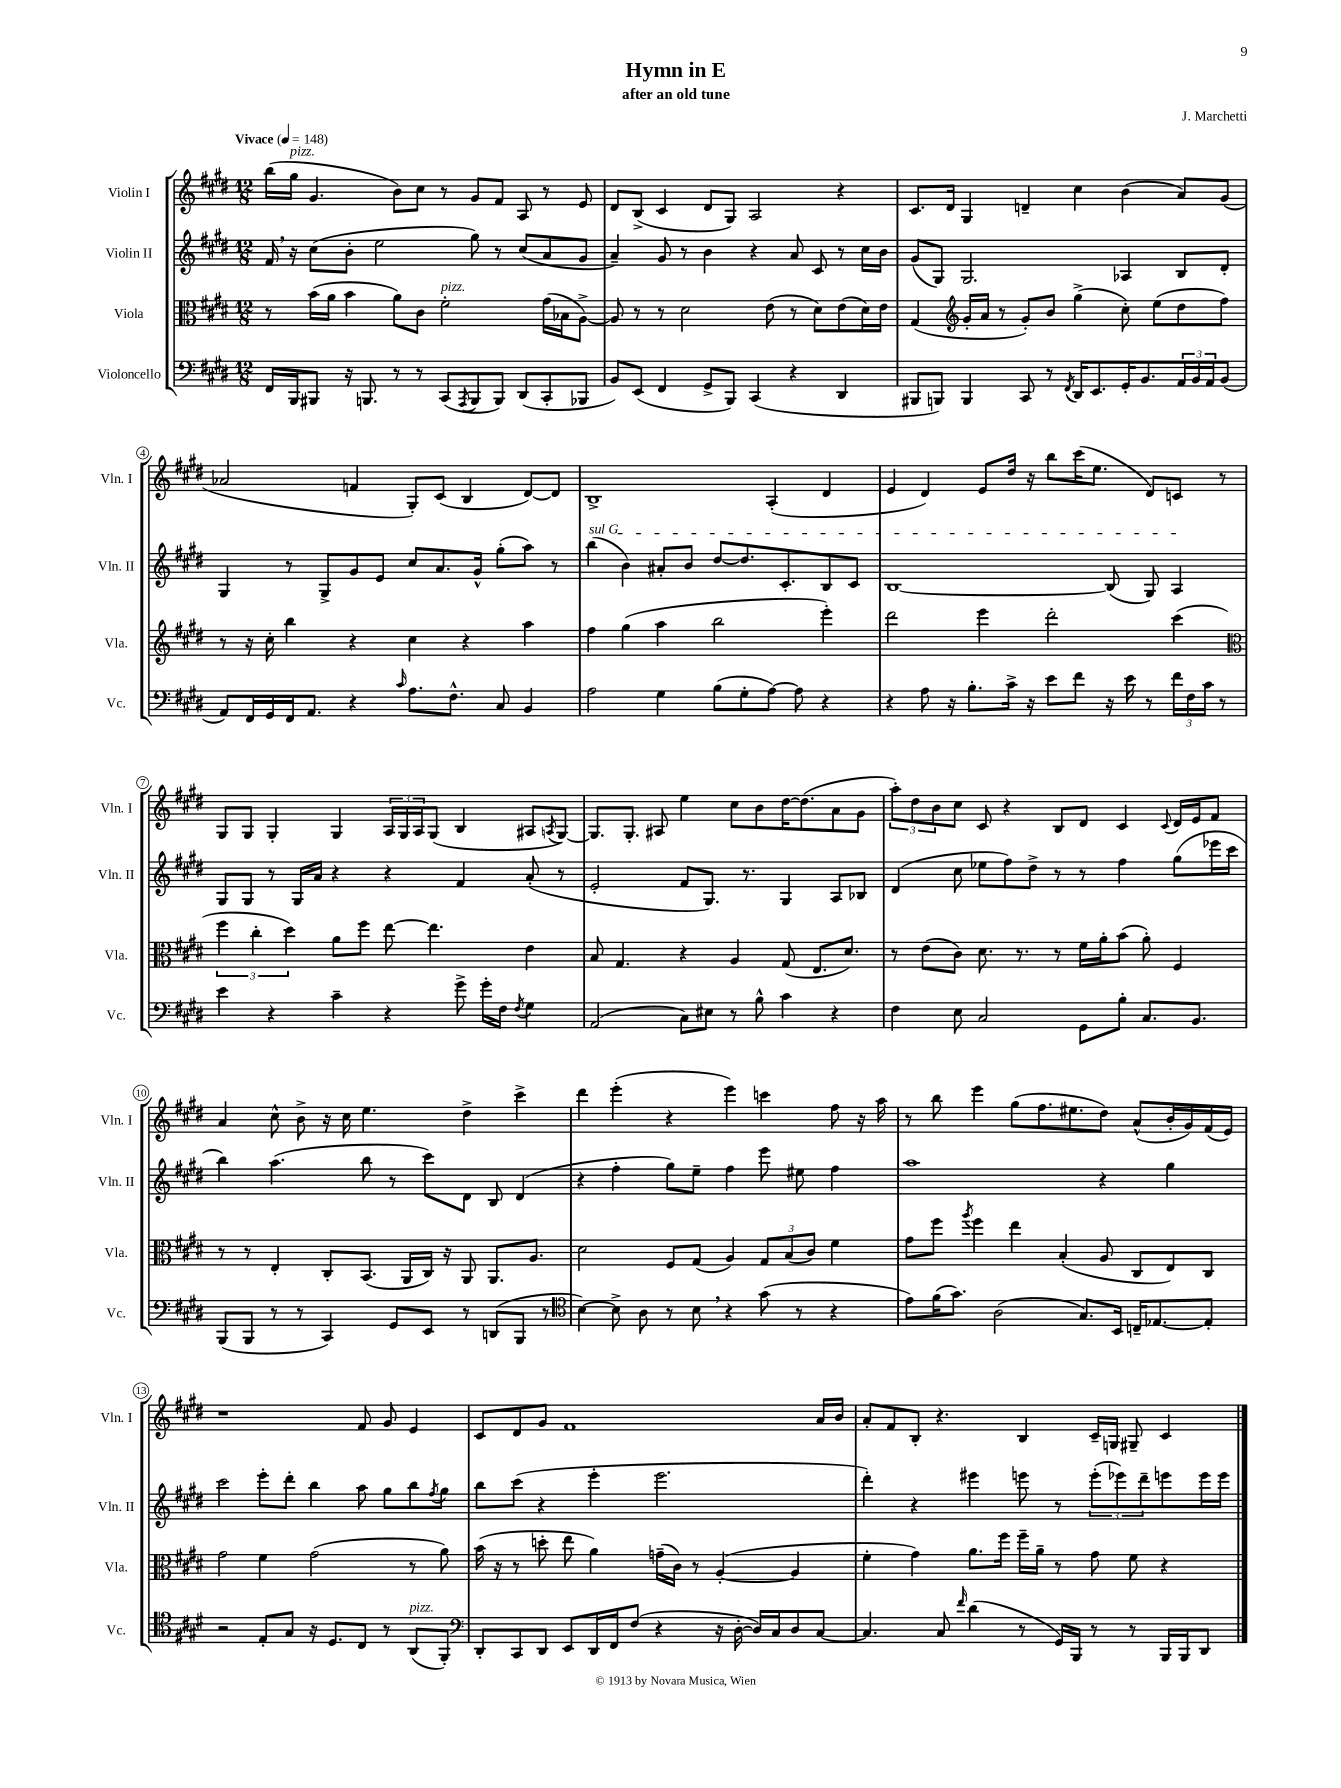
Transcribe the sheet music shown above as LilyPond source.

\header { title = "Hymn in E" composer = "J. Marchetti" subtitle = "after an old tune" }
<<
\new StaffGroup <<
\new Staff = "s0" \with { instrumentName = "Violin I" shortInstrumentName = "Vln. I" } {
    \clef treble \key e \major \numericTimeSignature \time 12/8 \tempo "Vivace" 4 = 148
    b''16( gis''16^\markup { \italic "pizz." } gis'4. b'8) cis''8 r8 gis'8 fis'8 a8 r8 e'8 |
    dis'8 b8->( cis'4 dis'8 gis8) a2 r4 |
    cis'8. dis'16 gis4 d'4-- cis''4 b'4( a'8) gis'8( |
    aes'2 f'4 gis8-.) cis'8( b4 dis'8~) dis'8 |
    b1-> a4-.( dis'4 |
    e'4 dis'4) e'8 dis''16 r16 b''8 cis'''16( e''8. dis'8) c'8 r8 |
    gis8 gis8 gis4-. gis4 \tuplet 3/2 { a16 gis16 a16 } gis8( b4 ais8 \acciaccatura { a8 } gis8~) |
    gis8. gis8.-. ais8 e''4 cis''8 b'8 dis''16~ dis''8.( a'8 gis'8 |
    \tuplet 3/2 { a''8-.) dis''8 b'8 } cis''8 cis'8 r4 b8 dis'8 cis'4 \appoggiatura { cis'8 } dis'16 e'16 fis'8 |
    a'4 cis''8-^ b'8-> r16 cis''16 e''4. dis''4-> cis'''4-> |
    dis'''4 e'''4-.( r4 e'''4) c'''4 fis''8 r16 a''16 |
    r8 b''8 e'''4 gis''8( fis''8. eis''8. dis''8) a'8-^( b'16-. gis'16) fis'16( e'16) |
    r1 fis'8 gis'8 e'4 |
    cis'8 dis'8 gis'8 fis'1 a'16 b'16 |
    a'8-. fis'8 b8-. r4. b4 cis'16-- g16 gis8-- cis'4 \bar "|." |
}
\new Staff = "s1" \with { instrumentName = "Violin II" shortInstrumentName = "Vln. II" } {
    \clef treble \key e \major \numericTimeSignature \time 12/8
    fis'16 \breathe r16 cis''8( b'8-. e''2 gis''8) r8 cis''8( a'8 gis'8 |
    a'4--) gis'8 r8 b'4 r4 a'8 cis'8 r8 cis''16 b'16 |
    gis'8( gis8) gis2. aes4 b8 dis'8-. |
    gis4 r8 gis8-> gis'8 e'8 cis''8 a'8. gis'16-^ gis''8-.( a''8) r8 |
    \once \override TextSpanner.bound-details.left.text = \markup { \italic "sul G" } b''4\startTextSpan( b'4) ais'8-. b'8 dis''8~ dis''8. cis'8.-. b8 cis'8 |
    b1~ b8( gis8) a4\stopTextSpan |
    gis8 gis8 r8 gis16 a'16 r4 r4 fis'4 a'8-.( r8 |
    e'2-. fis'8 gis8.) r8. gis4 a8 bes8 |
    dis'4( cis''8 ees''8 fis''8) dis''8-> r8 r8 fis''4 gis''8( ees'''16 cis'''16 |
    b''4) a''4.( b''8 r8 cis'''8) dis'8 b8 dis'4( |
    r4 fis''4-. gis''8) e''8-- fis''4 e'''8 eis''8 fis''4 |
    a''1 r4 gis''4 |
    cis'''2 e'''8-. dis'''8-. b''4 a''8 gis''8 b''8 \acciaccatura { fis''8 } gis''8 |
    b''8 cis'''8( r4 e'''4-. e'''2. |
    dis'''4-.) r4 eis'''4 e'''8 r8 \tuplet 3/2 { e'''8-.( ees'''8) dis'''8-- } e'''8 e'''16 e'''16 \bar "|." |
}
\new Staff = "s2" \with { instrumentName = "Viola" shortInstrumentName = "Vla." } {
    \clef alto \key e \major \numericTimeSignature \time 12/8
    r8 b'16( a'16 b'4 a'8) cis'8 fis'2-.^\markup { \italic "pizz." } gis'16( bes16 a8~->) |
    a8 r8 r8 dis'2 e'8( r8 dis'8) e'8( dis'16) e'16 |
    gis4( \clef treble gis'16-. a'16 r8 gis'8-.) b'8 gis''4->( cis''8-.) e''8( dis''8 fis''8) |
    r8 r16 cis''16-. b''4 r4 cis''4 r4 a''4 |
    fis''4 gis''4( a''4 b''2 e'''4-.) |
    dis'''2 e'''4 dis'''2-. cis'''4( |
    \clef alto \tuplet 3/2 { fis''4 cis''4-. dis''4) } a'8 fis''8 e''8~ e''4. e'4 |
    b8 gis4. r4 a4 gis8( e8. dis'8.) |
    r8 e'8( cis'8) dis'8. r8. r8 fis'16 a'16-. b'8( a'8-.) fis4 |
    r8 r8 e4-. cis8-. b,8.( a,16 cis16) r16 a,8 a,8. a8. |
    dis'2 fis8 gis8( a4) \tuplet 3/2 { gis8 b8( cis'8) } fis'4 |
    gis'8 fis''8 \acciaccatura { a''8 } fis''4 e''4 b4-.( a8 cis8 e8) cis8 |
    gis'2 fis'4 gis'2( r8 a'8) |
    b'16( r16 r8 d''8-. e''8 a'4) g'16--( cis'16) r8 a4~-.( a4 |
    fis'4-. gis'4) a'8. fis''16 fis''16-- a'16-- r8 gis'8 fis'8 r4 \bar "|." |
}
\new Staff = "s3" \with { instrumentName = "Violoncello" shortInstrumentName = "Vc." } {
    \clef bass \key e \major \numericTimeSignature \time 12/8
    fis,16 b,,16 bis,,8 r16 b,,8. r8 r8 cis,8( \acciaccatura { a,,8 } b,,8 b,,8) dis,8( cis,8-. bes,,8 |
    b,8) e,8( fis,4 gis,8-> b,,8) cis,4( r4 dis,4 |
    bis,,8 b,,8) b,,4 cis,8 r8 \acciaccatura { fis,8 } dis,16 e,8. gis,16-. b,8. \tuplet 3/2 { a,16 b,16 a,16 } b,8( |
    a,8) fis,16 gis,16 fis,16 a,8. r4 \grace { cis'16 } a8. fis8.-^ cis8 b,4 |
    a2 gis4 b8( gis8-. a8~) a8 r4 |
    r4 a8 r16 b8.-. cis'16-> r16 e'8 fis'8 r16 e'16 r8 \tuplet 3/2 { fis'16 fis16 cis'16 } r8 |
    e'4 r4 cis'4-- r4 gis'8-> gis'16-. fis16 \acciaccatura { fis8 } gis4 |
    a,2( cis8) eis8 r8 b8-^ cis'4 r4 |
    fis4 e8 cis2 gis,8 b8-. cis8. b,8. |
    b,,8( b,,8 r8 r8 cis,4) gis,8 e,8 r8 d,8( b,,8 r8 |
    \clef tenor b4~) b8-> a8 r8 b8 \breathe r4 gis'8( r8 r4 |
    e'8) fis'16( gis'8.) a2( gis8.) b,16 c16-- ees8.~ ees8-. |
    r2 e8-. gis8 r16 dis8. cis8 r8 a,8^\markup { \italic "pizz." }( fis,8-.) |
    \clef bass dis,8-. cis,8 dis,8 e,8 dis,16 fis,16 fis8( r4 r16 dis16~-. dis16) cis16 dis8 cis8~ |
    cis4. cis8 \grace { fis'16 } dis'4( r8 gis,16) b,,16 r8 r8 b,,16 b,,16 dis,8 \bar "|." |
}
>>
>>
\layout { \context { \Score \override BarNumber.stencil = #(make-stencil-circler 0.1 0.3 ly:text-interface::print) } }
